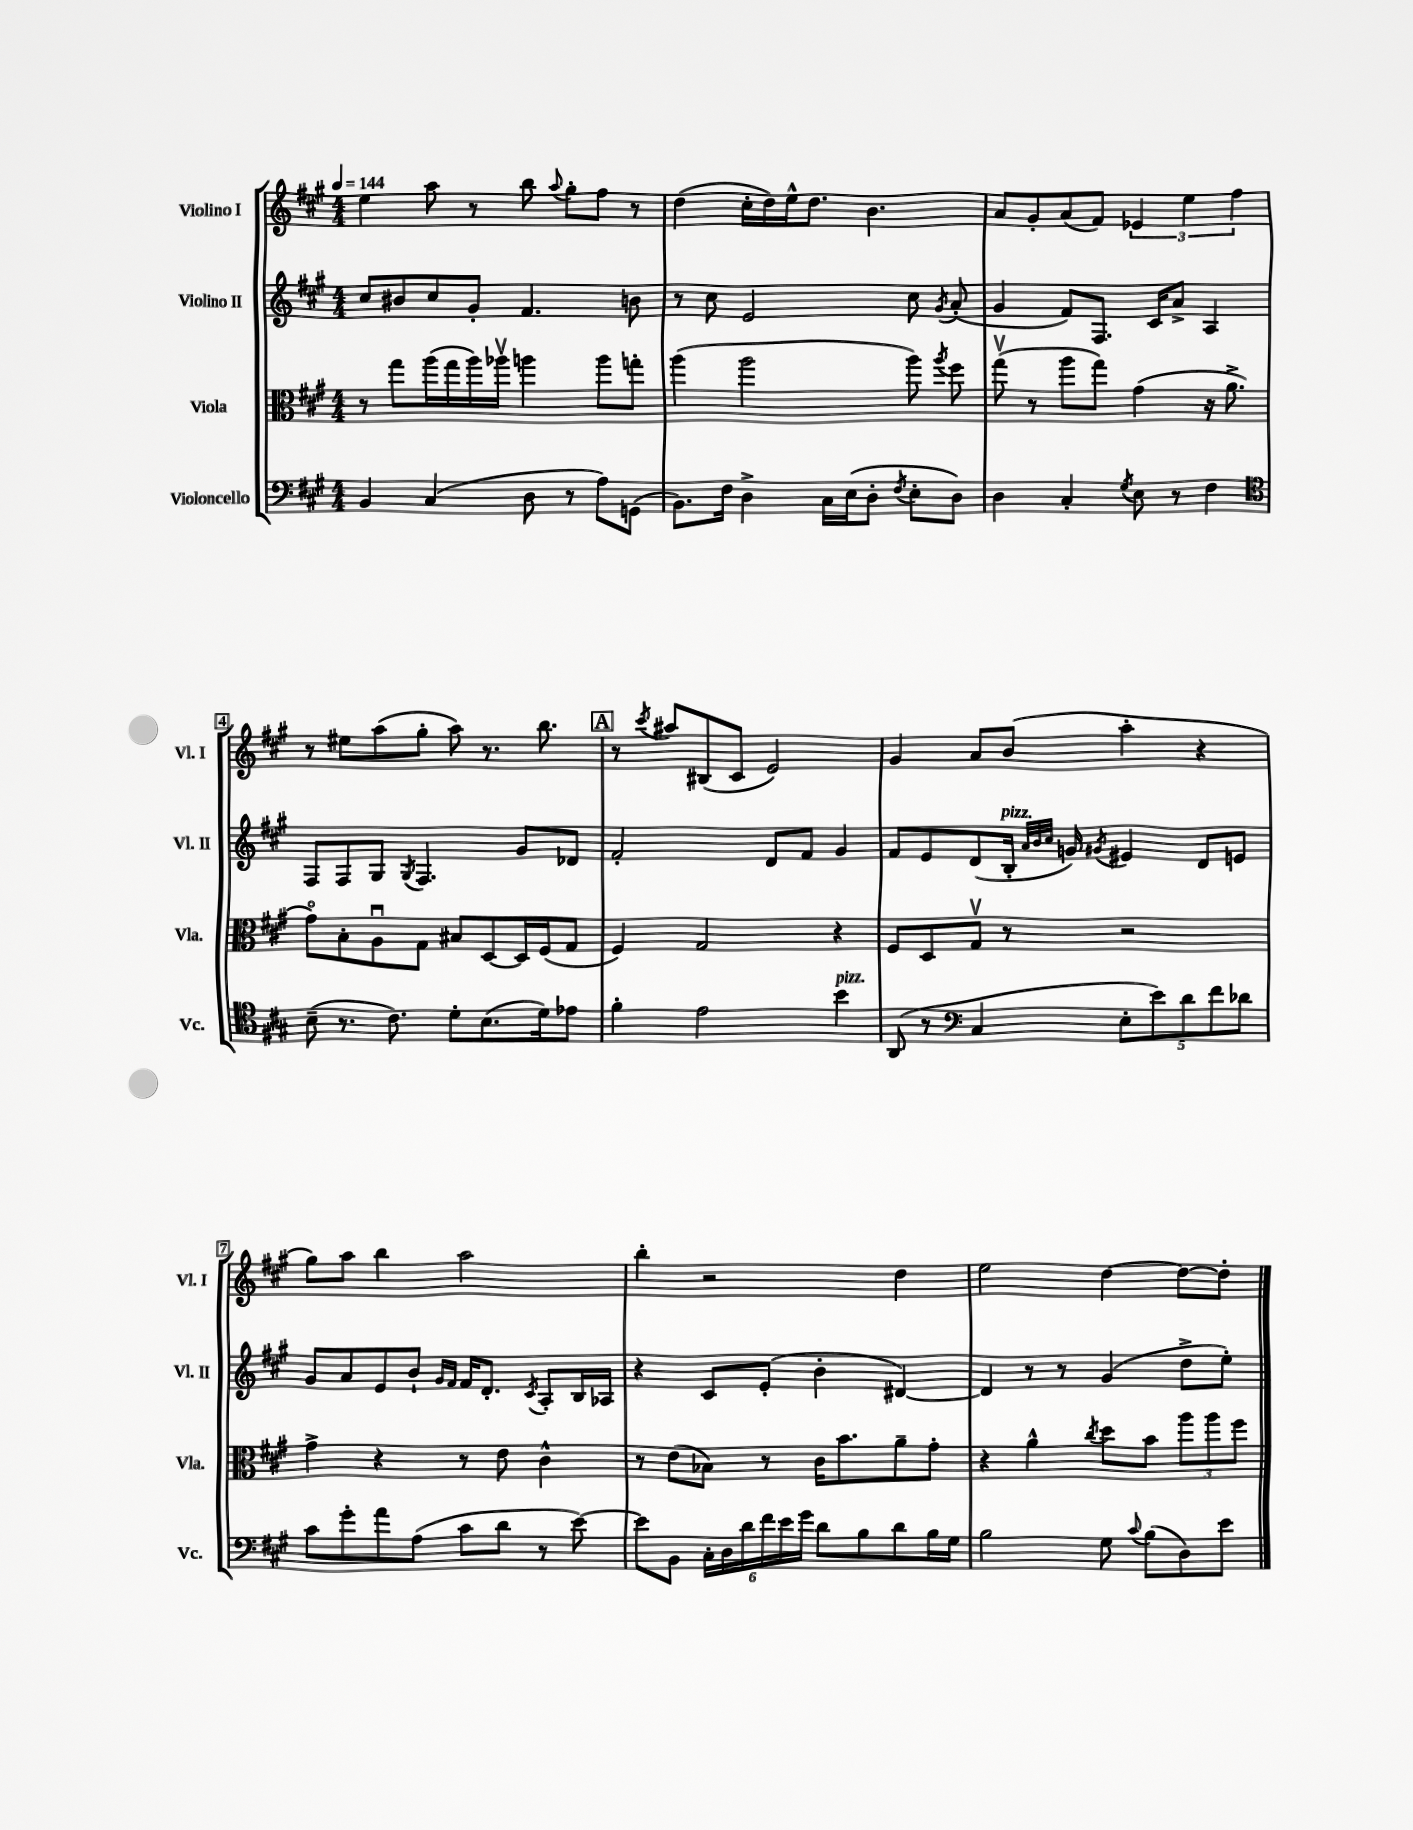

**kern	**kern	**kern	**kern
*part4	*part3	*part2	*part1
*staff4	*staff3	*staff2	*staff1
*I"Violoncello	*I"Viola	*I"Violino II	*I"Violino I
*I'Vc.	*I'Vla.	*I'Vl. II	*I'Vl. I
*clefF4	*clefC3	*clefG2	*clefG2
*k[f#c#g#]	*k[f#c#g#]	*k[f#c#g#]	*k[f#c#g#]
*M4/4	*M4/4	*M4/4	*M4/4
*MM144	*MM144	*MM144	*MM144
=1	=1	=1	=1
4BB/	8r	8cc#/L	4ee\
.	8gg#\L	8b#X/	.
(4C#/	(16aa\L	8cc#/	8aa\
.	16gg#\	.	.
.	16aa\)	8g#'/J	8r
.	16aa-Xv\JJ	.	.
8D\	4aan\	4.f#/	8bb\
.	.	.	8qqaa/
8r	.	.	8gg#'\L
8A\L)	8aa\L	.	8ff#\J
(8GGn\J	8ggn'\J	8bn\	8r
=2	=2	=2	=2
8.BB\L)	(4aa\	8r	(4dd\
.	.	8cc#\	.
16F#\Jk	.	.	.
4D^\	2aa\	2e/	16cc#'\LL
.	.	.	16dd\)
.	.	.	16ee^^\J
.	.	.	8.dd\J
16C#\LL	.	.	.
(16E\J	.	.	.
8D'\J	.	.	4.b\
8qF#/	.	.	.
8E'\L	8aa\)	8cc#\	.
.	8qaa/	8qg#/	.
8D\J)	8ff#\	(8a'/	.
=3	=3	=3	=3
4D\	(8gg#v\	4g#/	8a/L
.	8r	.	8g#'/
4C#'/	8aa\L	8f#/L)	(8a/
.	8gg#\J)	8.F#/J	8f#/J)
8qG#/	.	.	.
8E\	(4g#\	.	6e-X/
.	.	16c#/KL	.
8r	.	8a^/J	.
.	.	.	6ee\
4F#\	16r	4A/	.
.	8.a^\	.	.
.	.	.	6ff#\
!!LO:LB:g=z
=4	=4	=4	=4
*clefC4	*	*	*
(8B~\	8g#\L)	8F#/L	8r
8.r	8B'\	8F#/	8ee#X\L
.	8Au\	8G#/J	(8aa\
8.c#\)	.	.	.
.	.	8qG#/	.
.	8G#\J	4.F#/	8gg#'\J
8d'\L	8B#X/L	.	8aa\)
(8.B\	[8D/	.	8.r
.	16D/L]	8g#/L	.
16d\k)	(16F#/J	.	8.bb\
8e-X\J	8G#/J	8d-X/J	.
!!LO:REH:place=s1:t=A
=5	=5	=5	=5
4f#'\	4F#/)	2f#'/	8r
.	.	.	8qccc#/
.	.	.	8aa#X/L
2e\	2G#/	.	(8B#X/
.	.	.	8c#/J
.	.	8d/L	2e/)
.	.	8f#/J	.
!LO:TX:a:i:t=pizz.	!	!	!
4b\	4r	4g#/	.
=6	=6	=6	=6
(8AA/	8F#/L	8f#/L	4g#/
8r	8D/	8e/	.
*clefF4	*	*	*
4C#/	8G#v/J	(8d/	8a/L
!	!	!LO:TX:a:i:t=pizz.	!
.	8r	16B'/Jk	(8b/J
.	.	32qqa/LLL	.
.	.	32qqb/	.
.	.	32qqcc#/JJJ	.
.	.	16gn/)	.
.	.	8qg#X/	.
10E'\L	2r	4e#X/	4aa'\
10e\)	.	.	.
10d\	.	.	.
.	.	8d/L	4r
10f#\	.	.	.
.	.	8en/J	.
10d-X\J	.	.	.
!!LO:LB:g=z
=7	=7	=7	=7
8c#\L	4g#^\	8g#/L	8gg#\L)
8g#'\	.	8a/	8aa\J
8a\	4r	8e/	4bb\
(8A\J	.	8b`/J	.
.	.	16qqg#/LL	.
.	.	16qqf#/JJ	.
8c#\L	8r	16f#/KL	2aa\
.	.	8.d'/J	.
8d\J	8e\	.	.
.	.	8qc#/	.
8r	4c#^^\	8A'/L	.
[8e\)	.	16B/L	.
.	.	16A-X/JJ	.
=8	=8	=8	=8
8e\L]	8r	4r	4bb'\
8BB\J	(8e\L	.	.
24C#'\LL	8B-X\J)	8c#/L	2r
24D\	.	.	.
24d\	.	.	.
24f#\	8r	(8e'/J	.
24e\	.	.	.
24g#\JJ	.	.	.
8d\L	16c#\KL	4b'\	.
.	8.b\	.	.
8B\	.	.	.
8d\	8a~\	[4d#X/)	4dd\
16B\L	8g#'\J	.	.
16G#\JJ	.	.	.
=9	=9	=9	=9
2B\	4r	4d#/]	2ee\
.	4a^^\	8r	.
.	.	8r	.
.	8qcc#/	.	.
8G#\	8dd\L	(4g#/	[4dd\
8qqc#/	.	.	.
(8B\L	8b\J	.	.
8D\)	12aa\L	8dd^\L	8dd\L_
.	12aa\	.	.
8e\J	.	8ee'\J)	8dd'\J]
.	12ff#\J	.	.
==	==	==	==
*-	*-	*-	*-
